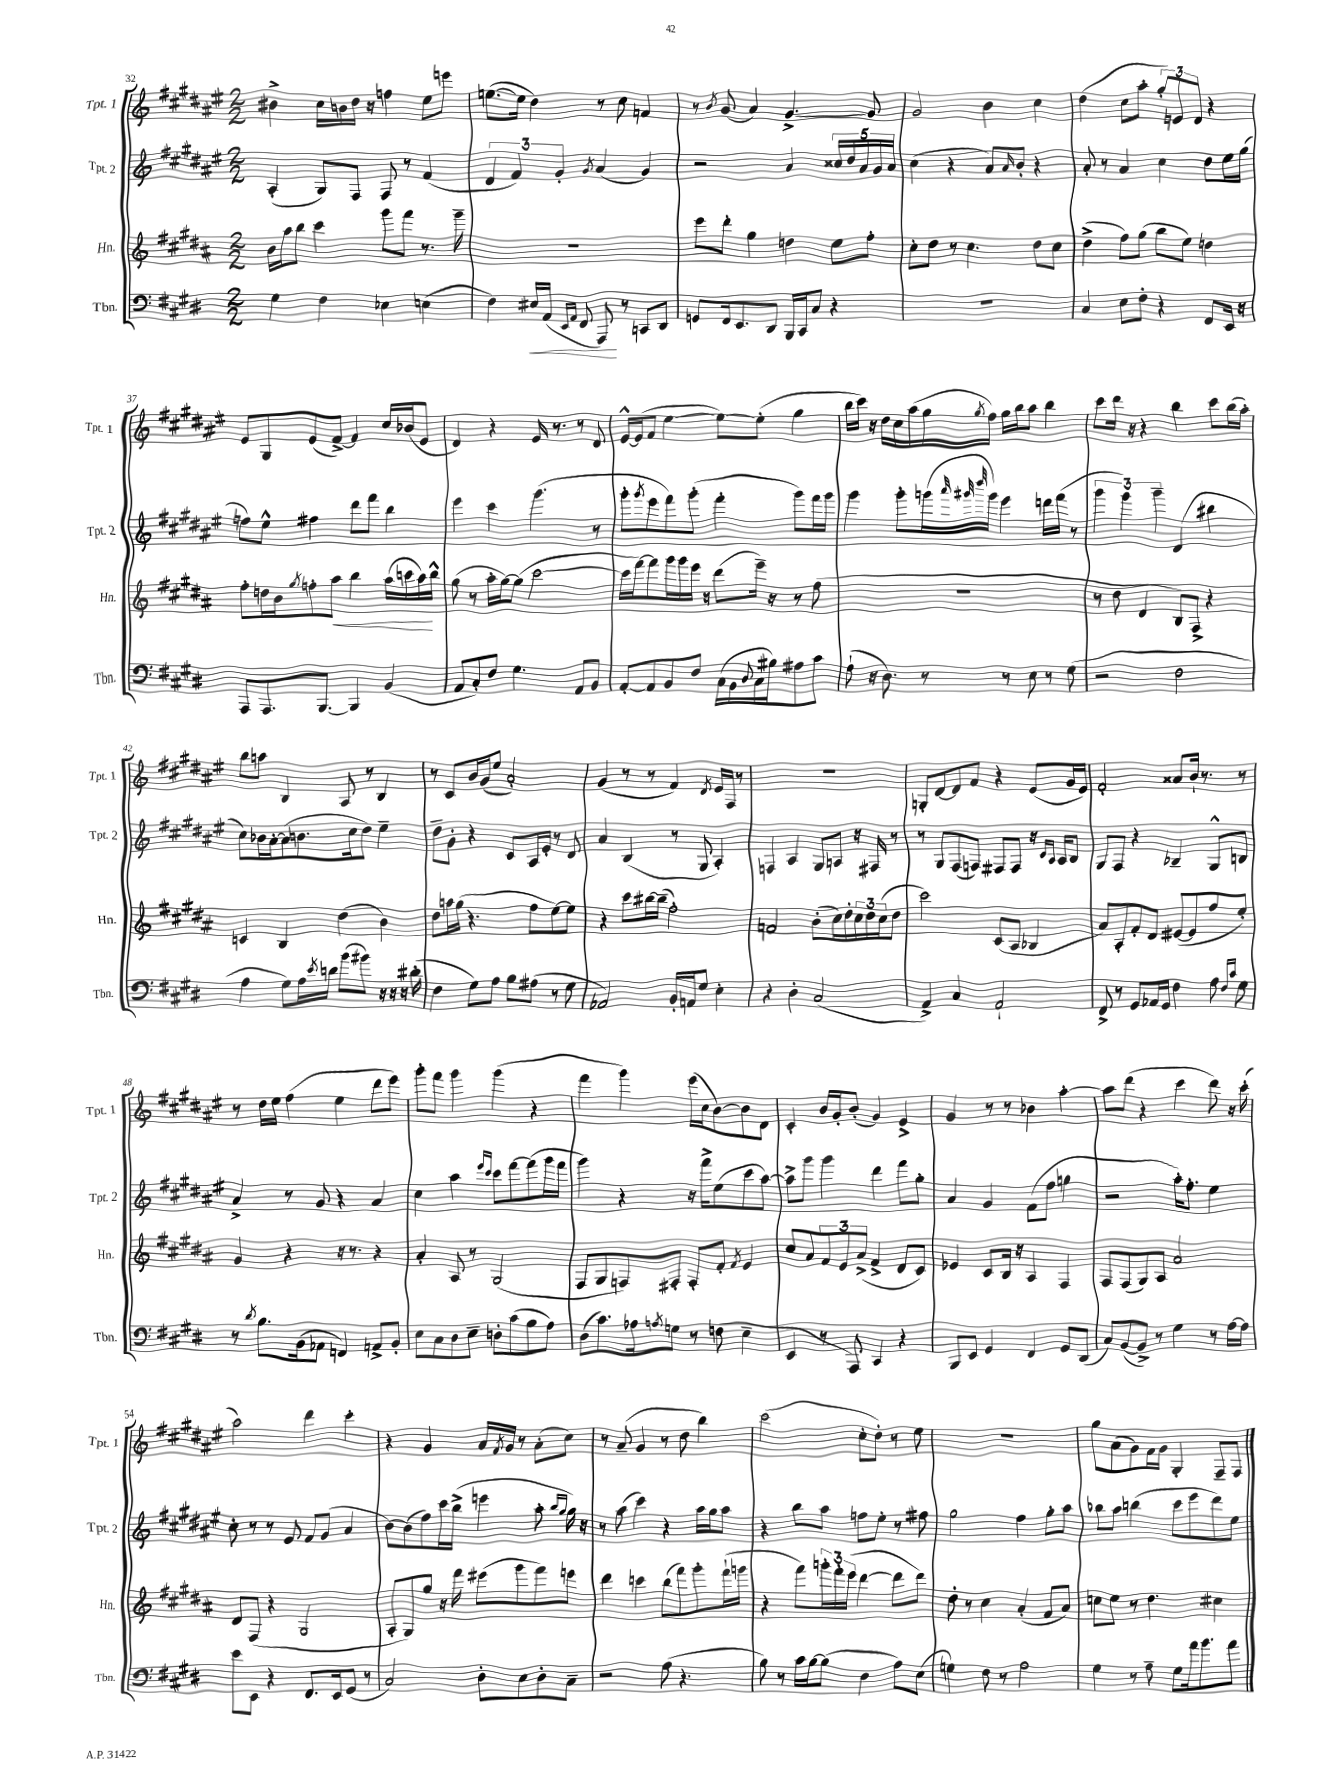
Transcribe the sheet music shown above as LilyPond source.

<<
\new StaffGroup <<
\new Staff = "s0" \with { instrumentName = "Tpt. 1" shortInstrumentName = "Tpt. 1" } {
    \clef treble \key fis \major \numericTimeSignature \time 2/2
    bis'4-> cis''16 b'16 dis''16 r16 f''4 eis''8 e'''8 |
    e''8.~( e''16 dis''4) r8 cis''8 f'4 |
    r8 \acciaccatura { b'8 } gis'8( ais'4) gis'4.~-> gis'8 |
    gis'2 b'4 cis''4 |
    dis''4( cis''8 ais''8-. \tuplet 3/2 { gis''8-.) e'8 dis'8 } r4 |
    eis'8 gis8 eis'8( fis'8~->) fis'4 cis''16 bes'16( eis'8 |
    dis'4) r4 eis'16 r8. r8 dis'8 |
    eis'16~-^ eis'16( fis'8 eis''4~ eis''8~) eis''8-.( gis''4 |
    b''16 cis'''16) r16 dis''16 cis''16 ais''16( gis''16 \acciaccatura { gis''8 } fis''16) gis''16 b''16 ais''8 b''4 |
    cis'''8 dis'''16 r16 r4 b''4 cis'''8 b''16( ais''16-.) |
    b''8 a''8 b4 ais8 r8 b4 |
    r8 cis'8 b'16 gis'16( eis''8 ais'2-.) |
    gis'4( r8 r8 fis'4) \acciaccatura { dis'8 } eis'16 fis16 r8 |
    R1 |
    g8-. dis'8~ dis'8 fis'8 r4 eis'8( gis'16 eis'16) |
    fis'2-. aisis'8 b'16-! r8. r8 |
    r8 dis''16 eis''16 fis''4( eis''4 dis'''8 eis'''8) |
    gis'''8-. fis'''8 gis'''4 gis'''4( r4 |
    fis'''4 gis'''4) eis'''16( cis''16 b'8~) b'8 dis'8 |
    cis'4-. b'16 gis'16-. b'8-.( gis'4) eis'4-> |
    gis'4 r8 r8 bes'4 ais''4~-. |
    ais''8 dis'''8( r4 cis'''4 dis'''8) r16 cis'''16-.( |
    ais''2) dis'''4 cis'''4-. |
    r4 gis'4 ais'16 \acciaccatura { fis'8 } gis'16 r8 ais'8-.( cis''8) |
    r8 ais'8--( gis'4 r8 dis''8 b''4) |
    cis'''2( cis''8-. dis''8-.) r8 eis''8 |
    R1 |
    gis''8 ais'8( gis'8) fis'16 gis'16 gis4-. fis8-- fis8 \bar "|." |
}
\new Staff = "s1" \with { instrumentName = "Tpt. 2" shortInstrumentName = "Tpt. 2" } {
    \clef treble \key fis \major \numericTimeSignature \time 2/2
    ais4-.( gis8) fis8 fis8 r8 fis'4( |
    \tuplet 3/2 { dis'4 fis'4) gis'4-. } \acciaccatura { gis'8 } ais'4( gis'4) |
    r2 ais'4 \tuplet 5/4 { cisis''16 dis''16 ais'16 gis'16 ais'16 } |
    cis''4( r4 ais'8) \grace { ais'16 } b'8-. r4 |
    ais'8-. r8 ais'4 cis''4 dis''8 eis''16 gis''16( |
    f''8) eis''8-^ fis''4 dis'''8 fis'''8 b''4 |
    eis'''4 cis'''4 gis'''4.( r8 |
    gis'''8-. \acciaccatura { gis'''8 } eis'''8 fis'''8) gis'''8-.( fis'''4-. gis'''8) fis'''16 gis'''16 |
    gis'''4 gis'''8-. g'''16( \grace { ais'''32 gis'''32 dis''''32 } gis'''16) eis'''4 d'''16 fis'''16( r8 |
    \tuplet 3/2 { gis'''4 gis'''4) gis'''4-- } dis'4( bis''4 |
    cis''8) bes'16 ais'16~-. ais'8( b'8. cis''16 dis''8) eis''4-- |
    dis''8-- gis'8-. r4 cis'8 ais16 eis'16-. r8 dis'8 |
    ais'4 b4( r8 gis8 ais4-.) |
    f4 ais4 gis8 a8 r16 fis16 r8 |
    r8 gis8 fis8( f8) fis8 fis8 r16 \grace { cis'16 ais16 } ais16 b8 |
    gis8 fis8 r4 bes4-- gis8-^ b8 |
    ais'4-> r8 gis'8 r4 ais'4 |
    cis''4 ais''4 \grace { eis'''16 cis'''16 } cis'''8 fis'''8~ fis'''8( gis'''16 fis'''16 |
    gis'''4) r4 r16 fis'''16-> eis''8( cis'''8 ais''8~) |
    ais''8-> gis'''8 gis'''4 dis'''4 fis'''8 gis''8-. |
    ais'4 gis'4 fis'8( fis''8 g''4 |
    r2 ais''16-.) fis''8.-. eis''4 |
    cis''8-. r8 r8 eis'8 fis'8 gis'8( ais'4 |
    b'8~) b'8( fis''8) cis'''16 b''16->( e'''4 ais''8-. \grace { b''16 gis''16 } gis''16) r16 |
    r8 ais''8( cis'''4) r4 ais''16 gis''16 ais''8 |
    r4 b''8 ais''8 f''8 eis''8-. r8 fis''8 |
    gis''2 fis''4 gis''8-. ais''8 |
    bes''8 ais''8 b''4( cis'''8 eis'''8 dis'''8) eis''8 \bar "|." |
}
\new Staff = "s2" \with { instrumentName = "Hn." shortInstrumentName = "Hn." } {
    \clef treble \key b \major \numericTimeSignature \time 2/2
    b'16 ais''16 b''8 cis'''4 gis'''8 fis'''8 r8. gis'''16-- |
    R1 |
    e'''8 dis'''8-. gis''4 d''4 e''8 fis''8-. |
    cis''8-. dis''8 r8 cis''4. dis''8 cis''8 |
    dis''4->( fis''8) gis''8( b''8 e''8) d''4 |
    fis''8-. d''16 b'16 \acciaccatura { gis''8 } f''8-. ais''8\< b''4 ais''16( c'''16 ais''16\!) b''16-^ |
    gis''8( r8 ais''16-. gis''16~) gis''8( cis'''2~ |
    cis'''16 fis'''16~) fis'''8 gis'''16 gis'''16 e'''16 r16 dis'''8( e'''16--) r16 r8 fis''8( |
    R1 |
    r8 dis''8 dis'4 b8) fis8-> r4 |
    c'4 b4 dis''4( b'4) |
    dis''8 a''16 gis''16( r4. fis''8 e''8~) e''8 |
    r4 cis'''8 bis''16~ bis''16--( fis''2-.) |
    f'2 b'8-.( cis''16) dis''16-. \tuplet 3/2 { cis''16 dis''16 cis''16( } dis''8 |
    cis'''2) cis'8( ais8 bes4 |
    ais'8) ais8-. fis'8-. dis'8 eis'8~( eis'8 fis''8 e''8-.) |
    gis'4 r4 r16 r8. r4 |
    ais'4-. ais8 r8 gis2( |
    fis8 gis8 f8) fis8-. fis8-. fis'8-. \acciaccatura { fis'8 } e'4 |
    cis''8 ais'8 \tuplet 3/2 { fis'8 e'8 ais'8->( } fis'4-> dis'8 cis'8) |
    ees'4 cis'8 b16 r16 ais4 fis4 |
    fis8 fis8( gis8) ais8 ais'2 |
    dis'8 fis8( r4 gis2 |
    ais8-. gis8) gis''8 r16 fis'''16 eis'''8( gis'''8 fis'''8) e'''8 |
    dis'''4 c'''4 b''8( fis'''8) gis'''8-. fis'''16-!( g'''16 |
    r4 fis'''8) \tuplet 3/2 { g'''16-. fis'''16-. e'''16( } dis'''4~ dis'''8 dis'''8) |
    dis''8-. r8 cis''4 ais'4-.( fis'8 ais'8) |
    c''8 e''8 r8 dis''4. cis''4 \bar "|." |
}
\new Staff = "s3" \with { instrumentName = "Tbn." shortInstrumentName = "Tbn." } {
    \clef bass \key e \major \numericTimeSignature \time 2/2
    gis4 fis4 ees4 e4( |
    fis4) eis16\< a,16( \grace { e,16 a,16 } fis,8 a,,8\!) r8 c,8 dis,8 |
    g,8 fis,16 e,8. dis,8 b,,16 cis,16 cis8 r4 |
    R1 |
    cis4 e8 fis8-. r4 fis,8 e,16 r16 |
    a,,8 a,,8. b,,8.~ b,,4 b,4( |
    a,8 cis8-.) fis8 gis4. a,8 b,8 |
    a,8~-. a,8 b,8 fis8 cis16( b,16 \appoggiatura { dis8 } cis16 bis16) ais8 cis'8 |
    a8-!( r16 dis8.) r8 r8 e8 r8 gis8( |
    r2 fis2 |
    a4 gis8) a16 \acciaccatura { e'8 } d'16 b'8( bis'8) r16 r16 r16 dis'16-.( |
    fis4 gis8) a8 b8 ais8( r8 gis8 |
    aes,2) b,16-. a,16 gis8 e4-. |
    r4 dis4-. cis2( |
    a,4->) cis4 a,2-! |
    fis,8-> r8 gis,8 aes,16 gis,16 fis4 a8 \grace { fis16 cis'16 } gis8 |
    r8 \acciaccatura { dis'8 } b8. b,16( aes,8 f,4) a,8-> b,8-. |
    e8 cis8 dis8 e8-- d8-. cis'8( b8 a8) |
    dis8( cis'8.) aes16 \acciaccatura { a8 } g8 r8 f8( e4-- |
    e,4 r8 a,,8) cis,4 r4 |
    b,,8 e,8 gis,4 fis,4 gis,8 dis,8( |
    cis8) b,8~( b,8->) r8 gis4 r8 a16~ a16 |
    e'8 e,8 r4 fis,8. e,16 gis,8( r8 |
    cis2) dis8-. e8 dis8-. cis8-- |
    r2 a8( r4. |
    b8) r8 cis'16 b16~ b8( fis4 a8) e8( |
    g4) fis8 r8 a2 |
    gis4 r8 a8-- gis8 a'16 b'8. a'8 \bar "|." |
}
>>
>>
\layout { \context { \Score currentBarNumber = #32 } }
